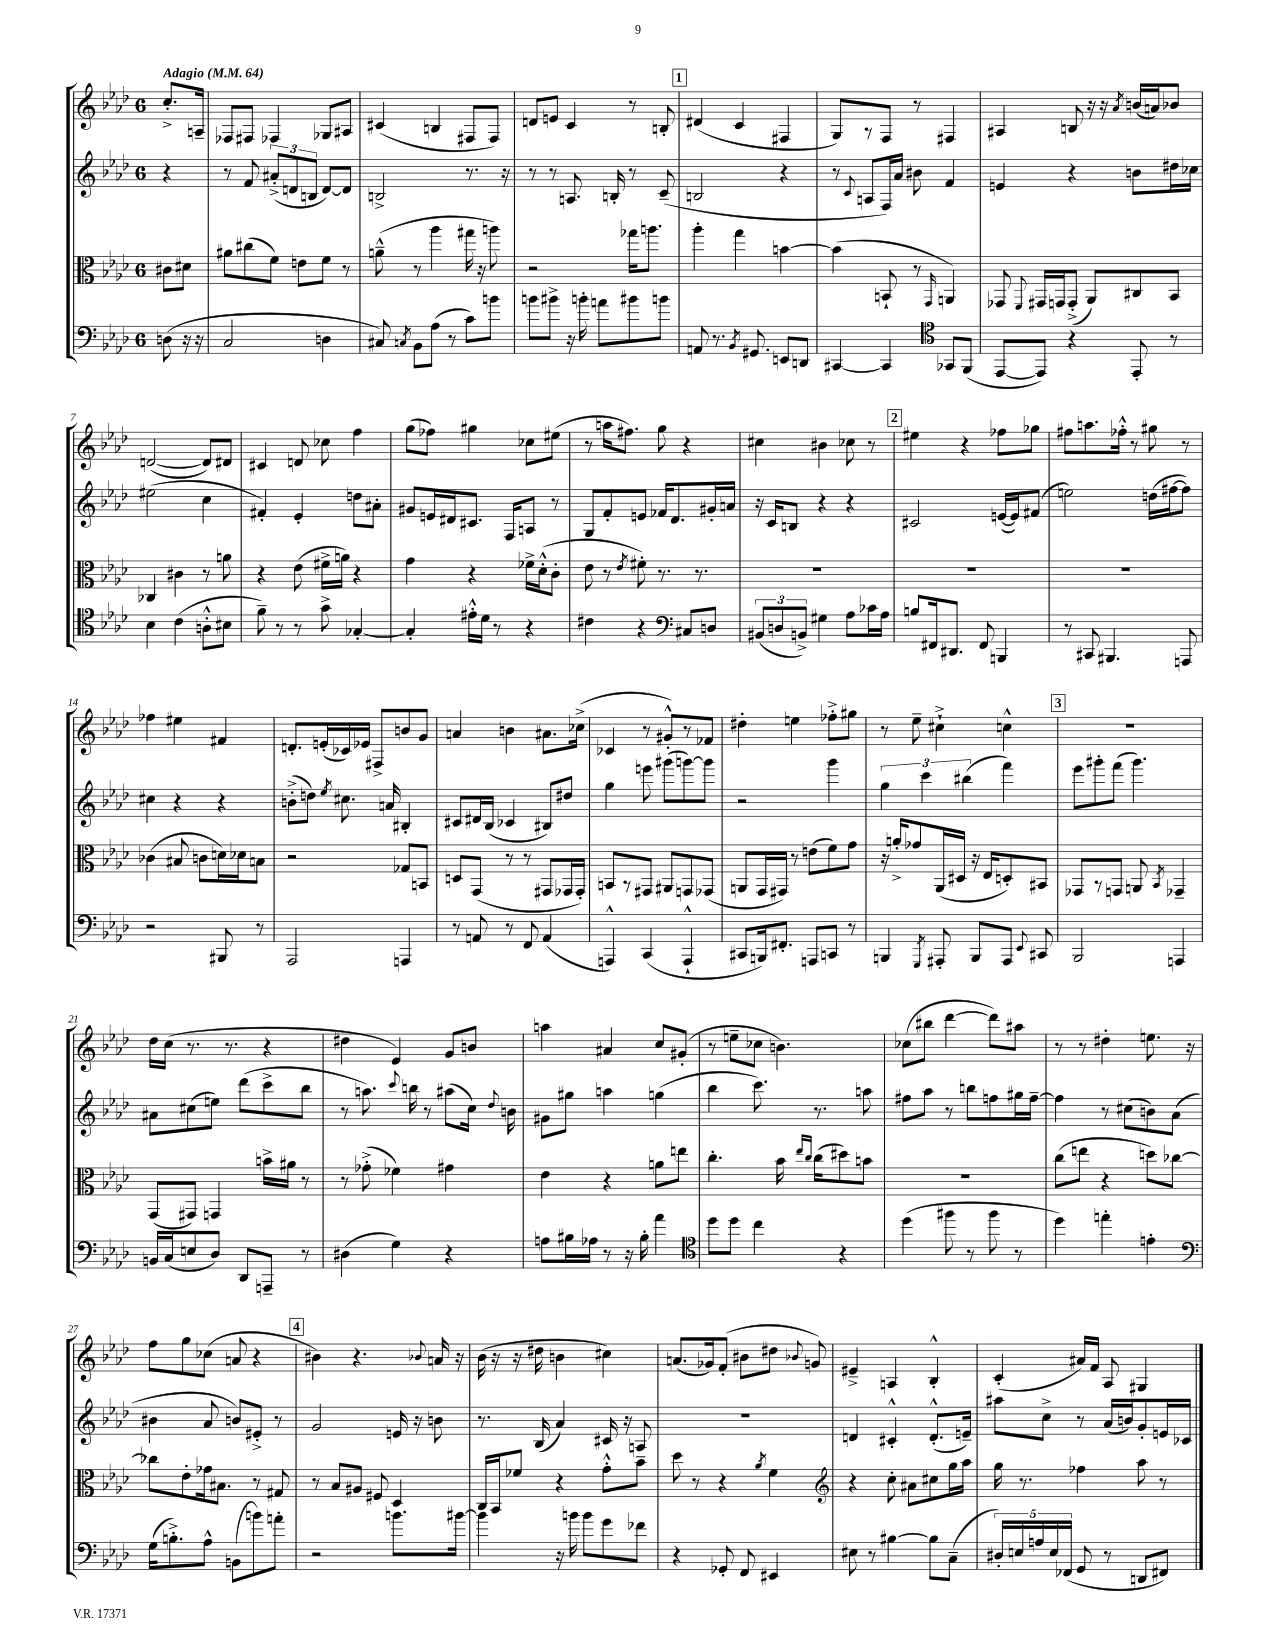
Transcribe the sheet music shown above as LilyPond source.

<<
\new StaffGroup <<
\new Staff = "s0" {
    \clef treble \key aes \major \once \override Staff.TimeSignature.style = #'single-digit \time 6/8 \partial 4 \tempo "Adagio" 4 = 64
    \autoBeamOff c''8.[-.-> a16]-- |
    fes8[ fis8] fes4 ges8[ ais8] |
    cis'4( b4 fis8[ fis8]) |
    d'8[ e'8] c'4 r8 b8-. |
    \mark \markup { \box "1" } dis'4( c'4 fis4 |
    g8[) r8 f8] r8 fis4 |
    ais4 b8 r16 r16 \acciaccatura { aes'8 } b'16[( a'16) bes'8] |
    d'2~( d'8[) dis'8] |
    cis'4 d'8 ces''8 f''4 |
    g''8[( fes''8]) gis''4 ces''8[ eis''8]( |
    r8 a''16[ fis''8.]) g''8 r4 |
    cis''4 bis'4 ces''8 r8 |
    \mark \markup { \box "2" } eis''4 r4 fes''8[ ges''8] |
    fis''8[ a''8. fes''16]-.-^ r8 gis''8 r8 |
    fes''4 eis''4 fis'4 |
    d'8.[-. e'16-.( ces'16) ees'16] fis8[-> b'8 g'8] |
    a'4 b'4 ais'8.[ ces''16]->( |
    ces'4 r8 gis'8[-.-^) r8 fes'8] |
    dis''4-. e''4 fes''8[-.-> gis''8] |
    r8 ees''8-- cis''4-!-> c''4-^ |
    \mark \markup { \box "3" } r2. |
    des''16[ c''16]( r8. r8. r4 |
    dis''4 ees'4) g'8[ b'8] |
    a''4 ais'4 c''8[ gis'8]-.( |
    r8 e''8[-- ces''8] b'4.) |
    ces''8[( bis''8] des'''4~ des'''8[) ais''8] |
    r8 r8 dis''4-. e''8. r16 |
    f''8[ g''8 ces''8]( a'8 r4 |
    \mark \markup { \box "4" } bis'4) r4. \appoggiatura { bes'8 } a'16 r16 |
    bes'16( r16 r16 dis''16 b'4 cis''4) |
    a'8.[( ges'16) f'8]-.( bis'8[ dis''8] \appoggiatura { bes'8 } g'8) |
    eis'4---> a4 bes4-.-^ |
    c'4-.( ais'16[) f'16] aes8 gis4 \bar "|." |
}
\new Staff = "s1" {
    \clef treble \key aes \major \once \override Staff.TimeSignature.style = #'single-digit \time 6/8 \partial 4
    \autoBeamOff r4 |
    r8 f'8 \tuplet 3/2 { ais'8[-.->( d'8 b8] } d'8[~) d'8] |
    b2-> r8. r16 |
    r8 r8 a8. b16-. r8 c'8--( |
    \mark \markup { \box "1" } b2 r4 |
    r8 \appoggiatura { c'8 } a8[ f16) aes'16] bis'8 f'4 |
    e'4 r4 b'8[ dis''16 ces''16] |
    eis''2( c''4 |
    fis'4-.) ees'4-. d''8[ ais'8]-. |
    gis'8[ e'16 dis'16 cis'8.] f16[ a8] r8 |
    g8[ f'8-. e'8] fes'16[ des'8. gis'16-. a'16] |
    r16 c'16[ b8] r4 r4 |
    \mark \markup { \box "2" } cis'2 e'16[~( e'16) fis'8]( |
    e''2) d''16[( fis''16~ fis''8]) |
    cis''4 r4 r4 |
    b'8[-.->( d''8]) \acciaccatura { ees''8 } cis''8. a'16 bis4-. |
    cis'8[ dis'16 bes16]( ces'4 bis8[) dis''8] |
    g''4 e'''8 gis'''8[( g'''8~) g'''8] |
    r2 g'''4 |
    \tuplet 3/2 { g''4 c'''4 bis''4( } f'''4) |
    \mark \markup { \box "3" } ees'''8[ gis'''8-. f'''8]( gis'''4.) |
    ais'8[ cis''8( e''8]) des'''8[( c'''8-> bes''8] |
    r8 a''8.) \appoggiatura { c'''8 } b''16 r8 ais''8[( c''16]) \appoggiatura { des''8 } b'16 |
    gis'8[ gis''8] a''4 g''4( |
    bes''4 c'''8.) r8. a''8 |
    fis''8[ aes''8] r8 b''8[ f''8 gis''16 f''16]~-- |
    f''4 r8 cis''8[( b'8) aes'8]( |
    bis'4 aes'8 b'8[) eis'8]-.-> r8 |
    \mark \markup { \box "4" } g'2 e'16 r16 b'8 |
    r8. bes16( aes'4) cis'16 r16 a8 |
    R2. |
    d'4 cis'4-.-^ d'8.[-.-^( e'16]--) |
    ais''8[ c''8]-> r8 aes'16[( b'16) g'8-. e'16 ces'16] \bar "|." |
}
\new Staff = "s2" {
    \clef alto \key aes \major \once \override Staff.TimeSignature.style = #'single-digit \time 6/8 \partial 4
    \autoBeamOff cis'8[ dis'8] |
    ais'8[ cis''8( f'8]) e'8[ f'8] r8 |
    a'8---^( r8 aes''4 gis''16 r16 a''8) |
    r2 ges''16[ a''8.] |
    \mark \markup { \box "1" } aes''4-. g''4 b'4~ |
    b'4( b,8-! r8 \grace { g,16 } a,4) |
    ges,8 \appoggiatura { f,8 } gis,16[ g,16 g,8]-.->( aes,8[) cis8 bes,8] |
    ces4 cis'4 r8 a'8 |
    r4 ees'8( fis'16[-> a'16]) r4 |
    g'4 r4 fes'16[-> des'16-.-^( c'8]-. |
    ees'8 r8 \acciaccatura { ees'8 } fis'8-.) r8. r8. |
    R2. |
    \mark \markup { \box "2" } R2. |
    R2. |
    ces'4( bis8 c'8[ d'16) des'16 b8] |
    r2 ges8[ b,8] |
    d8[ g,8]( r8 r8 gis,8[ ges,16 ges,16]-.) |
    b,8[ r8 gis,8] ais,8[ g,8 ges,8]( |
    a,8[ g,16 gis,16]) r8 e'8[( f'8) g'8] |
    r16 a'16[-.-> ges'8 aes,16( dis16] r16 ees16[ d8-.) bis,8] |
    \mark \markup { \box "3" } ges,8[ r8 g,8] a,8 \acciaccatura { bes,8 } ges,4-- |
    g,8[( gis,8]) g,4 b'16[-> ais'16] r8 |
    r8 ges'8-.->( fes'4) gis'4 |
    ees'4 r4 a'8[ e''8] |
    c''4.-. bes'16 \grace { ees''16[ c''16] } c''16[( dis''8) b'8] |
    R2. |
    c''8[( e''8] r4 d''8[) ces''8]~ |
    ces''8[ ees'8-. ges'16 bis8.] r8 gis8 |
    \mark \markup { \box "4" } r8 bes8[ ais8] fis8 des4 |
    c16[ bes,16 fes'8] r4 g'8[-.-^ bes'8]-- |
    des''8 r8 r4 \acciaccatura { aes'8 } f'4 |
    \clef treble r4 c''8-. ais'8[ cis''8 g''16 aes''16] |
    g''16 r8. fes''4 aes''8 r8 \bar "|." |
}
\new Staff = "s3" {
    \clef bass \key aes \major \once \override Staff.TimeSignature.style = #'single-digit \time 6/8 \partial 4
    \autoBeamOff d8( r16 r16 |
    c2 d4 |
    cis8) \acciaccatura { c8 } bes,8[ aes8]( r8 c'8[) b'8] |
    b'8[ bis'8]-> r16 b'16-. a'8[ bis'8 b'8] |
    \mark \markup { \box "1" } a,8 r8. \acciaccatura { bes,8 } gis,8. e,8[ d,8] |
    cis,4~ cis,4 \clef tenor ges,8[ f,8]( |
    ees,8[~ ees,8]) r4 ees,8-. r8 |
    bes4 c'4( a8[-.-^ bis8] |
    f'8--) r8 r8 g'8-> ges4~-. |
    ges4-. eis'16[-.-^ des'16] r8 r4 |
    cis'4 r4 \clef bass cis8[ d8] |
    \tuplet 3/2 { bis,8[( d8 b,8]->) } gis4 aes8[ ces'16 aes16] |
    \mark \markup { \box "2" } b8[ fis,16 dis,8.] fis,8 b,,4 |
    r8 cis,8 bis,,4. a,,8 |
    r2 bis,,8 r8 |
    aes,,2 a,,4 |
    r8 a,8 r8 f,8 a,4( |
    a,,4-^) c,4( a,,4-!-^ |
    cis,8[ b,,16) fis,8.]-. a,,8[ c,8] r8 |
    b,,4 \acciaccatura { g,,8 } ais,,8-. b,,8[ ais,,8] \appoggiatura { ees,8 } cis,8 |
    \mark \markup { \box "3" } bes,,2 a,,4 |
    b,16[ c16( e8 des8]) des,8[ a,,8]-- r8 |
    dis4( g4) r4 |
    a8[ bis16 aes16] r8 r16 bis16-. aes'4 |
    \clef tenor des''8[ des''8] c''4 r4 |
    des''4( fis''8 r8 fis''8 r8 |
    des''4) e''4-. e'4-. |
    \clef bass g16[( b8.-.->) aes8]-^ b,8[( b'8) a'8]-. |
    \mark \markup { \box "4" } r2 b'8.[ bis'16]~ |
    bis'4 r16 b'16 b'8[ g'8 fes'8] |
    r4 ges,8-. f,8 eis,4 |
    eis8 r8 bis4~ bis8[ c8]--( |
    \tuplet 5/4 { dis16[-.) e16 a16 e16 fes,16]( } g,8 r8 d,8[ fis,8]) \bar "|." |
}
>>
>>
